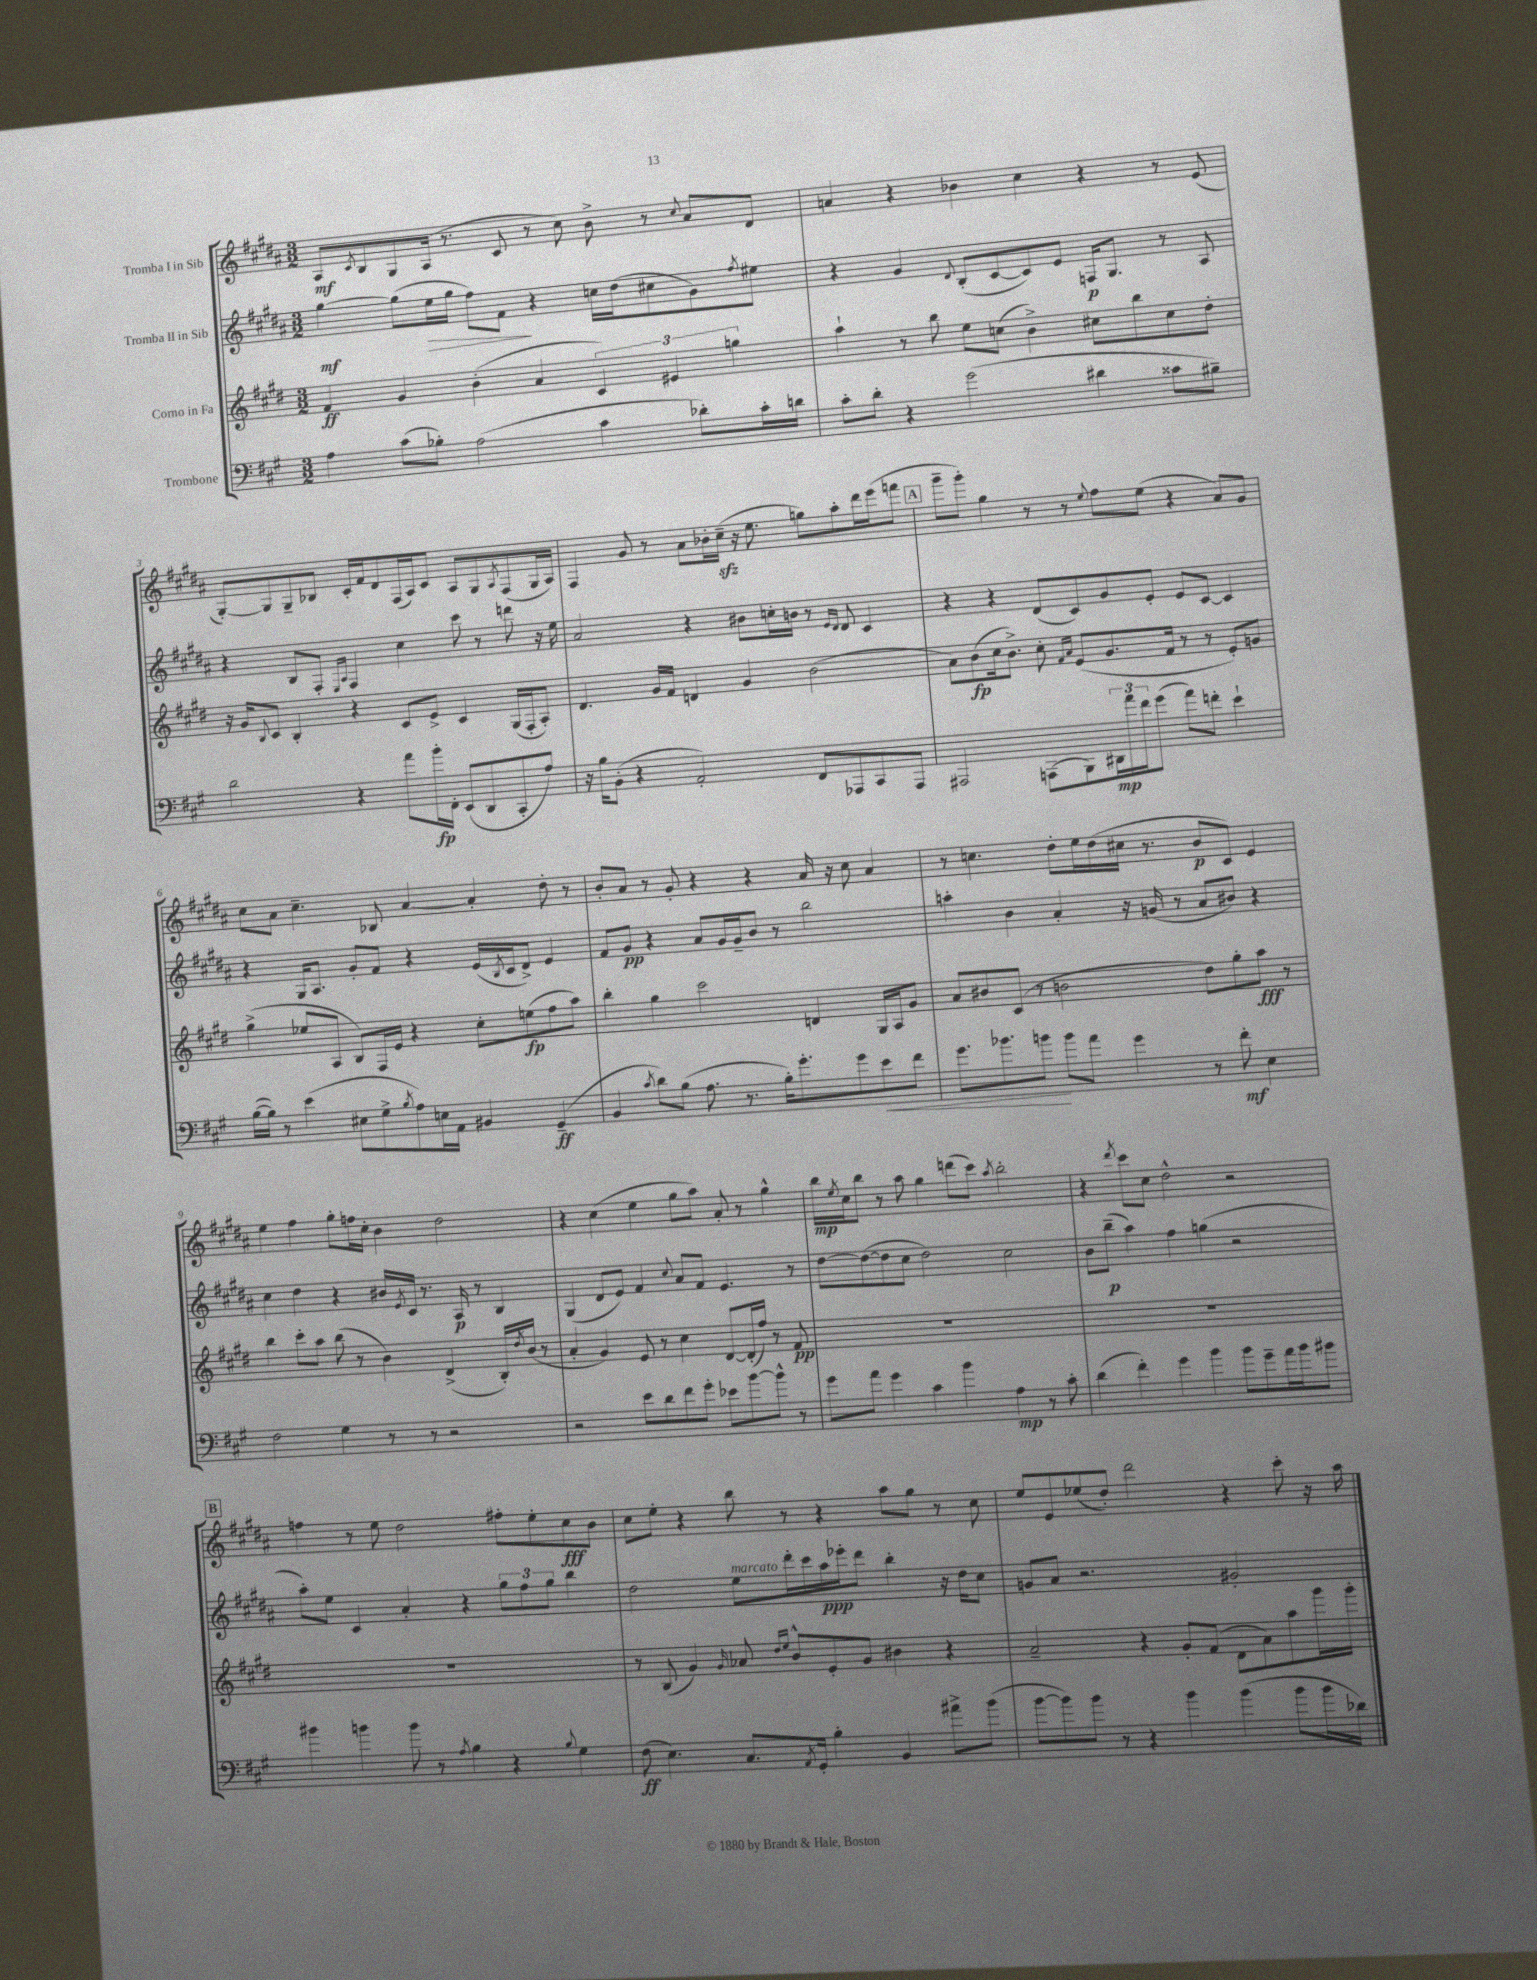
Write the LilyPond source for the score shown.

<<
\new StaffGroup <<
\new Staff = "s0" \with { instrumentName = "Tromba I in Sib" } {
    \clef treble \key b \major \numericTimeSignature \time 3/2
    ais8\mf \acciaccatura { cis'8 } b8 gis8 ais16( r8. cis'8 r8 cis''8) b'8-> r8 \appoggiatura { cis''8 } ais'8 dis'8 |
    a'4 r4 bes'4 cis''4 r4 r8 e'8( |
    gis8~-.) gis8 gis8-- bes8 cis'16-. fis'16 dis'8 fis16( ais16) cis'8 ais8 gis8 \acciaccatura { ais8 } fis8( gis16 ais16) |
    fis4 gis'8 r8 ais'8 bes'16-. cis''16--\sfz( r16 e''8. g''8) ais''8-. dis'''16 e'''16( f'''8 |
    \mark \markup { \box "A" } gis'''8-- gis'''8-.) gis''4 r8 r8 \appoggiatura { e''8 } fis''8 e''8( r4 ais'8) gis'8 |
    cis''8 ais'8 cis''4.-- bes8 ais'4~ ais'4-. dis''8-. r8 |
    b'8-. ais'8 r8 gis'8-. r4 r4 ais'16 r16 cis''8 ais'4 |
    r8 c''4. dis''8-. e''16 dis''16( cis''16 r8. b'8\p cis'8) e'4 |
    e''4 fis''4 gis''8-. f''16 cis''16-. b'4 dis''2 |
    r4 cis''4( e''4 gis''8 ais''8) ais'8-. r8 gis''4-^ |
    b''16\mp \acciaccatura { e''8 } cis''16 b''8 r8 ais''8 gis''4 d'''8( cis'''8) \acciaccatura { ais''8 } b''2-. |
    r4 \acciaccatura { dis'''8 } cis'''8 cis''8 dis''2-^ r2 |
    \mark \markup { \box "B" } f''4 r8 e''8 dis''2 fis''8-. e''8-. cis''8\fff b'8 |
    cis''8 e''8-. r4 b''8 r8 r4 ais''8 gis''8 r8 cis''8 |
    e''8 e'8 ees''8( dis''8-.) dis'''2 r4 cis'''8-. r16 ais''16 \bar "|." |
}
\new Staff = "s1" \with { instrumentName = "Tromba II in Sib" } {
    \clef treble \key b \major \numericTimeSignature \time 3/2
    gis''4~\mf gis''8( e''16\> gis''16 fis''8) fis'8\! r4 c''16 dis''16( cis''8 gis'8) \acciaccatura { fis''8 } eis''8 |
    r4 gis'4 \appoggiatura { dis'8 } b8-.( cis'8~ cis'8) e'8 f16\p gis8. r8 ais8 |
    r4 b8 fis8-. \grace { e16 ais16 } fis4 cis''4 cis'''8 r8 d'''8 r16 e''16 |
    ais'2 r4 bis'8 c''16-. b'16 r8 \grace { e'16 dis'16 } dis'8 cis'4 |
    \mark \markup { \box "A" } r4 r4 dis'8( cis'8) gis'8 e'8-. e'8 cis'8~ cis'4 |
    r4 gis16 ais8. gis'8-. fis'8 r4 e'16( \acciaccatura { b8 } cis'16 dis'8->) e'4 |
    fis'8 gis'8\pp r4 ais'8 gis'16 gis'16-- b'8 r8 b''2 |
    a''4-. b'4 ais'4-. r16 g'16( r8 ais'8 bis'8) r4 |
    cis''4 dis''4 r4 bis'16 \acciaccatura { e'8 } cis'16 r8. ais16\p r8 b4 |
    gis4( dis'8 e'8) fis'4 \appoggiatura { cis''8 } ais'8 fis'8 e'4. r8 |
    dis''8~ dis''8~( dis''8 cis''8 dis''2) cis''2 |
    b'8 b''8--\p( ais''4) fis''4 g''4( r2 |
    \mark \markup { \box "B" } ais''8-.) e''8 cis'4 ais'4-. r4 \tuplet 3/2 { gis''8 fis''8 gis''8 } b''4 |
    dis''2 e''8^\markup { \italic "marcato" } dis'''16-. cis'''16 ais''16\ppp ees'''16-. dis'''8 b''4-. r16 dis''16 cis''8 |
    g'8 ais'8 r2. gis'2-. \bar "|." |
}
\new Staff = "s2" \with { instrumentName = "Corno in Fa" } {
    \clef treble \key e \major \numericTimeSignature \time 3/2
    fis'4\ff gis'4 b'4-.( a'4 \tuplet 3/2 { cis'4) eis'4 g''4 } |
    a''4-! r8 b''8 e''8 c''8( b'4->) cis''8 b''8 cis''8 dis''8-. |
    r16 gis'16 \appoggiatura { b8 } cis'8 b4-. r4 cis'8 e'8-> cis'4 gis16( fis16-. a8-.) |
    dis'4. gis'16 fis'16 d'4 gis'4 b'2( |
    \mark \markup { \box "A" } a'8) b'8\fp( cis''16 b'8.->) cis''8-. \grace { fis'16 a'16 } e'8( gis'8. fis'16 r8 r8 e'8-.) g'8 |
    gis''4->( ees''8 a8 b8) fis16 e'16 r4 cis''8-. e''8\fp( fis''8 a''8) |
    b''4-. gis''4 cis'''2 d'4 gis16 a16 gis'8 |
    a'8 bis'8 cis'8( r8 b'2 dis''8) gis''8-. a''8\fff r8 |
    b''4 cis'''8-. a''8 b''8( r8 b'4) dis'4->( b16-.) \acciaccatura { dis''8 } b'16( r8 |
    a'4-. gis'4) e'8 r8 cis''4 dis'8~ dis'16-.( fis''16) r8 fis'8\pp |
    R1. |
    R1. |
    \mark \markup { \box "B" } R1. |
    r8 b8( gis'4) \grace { gis'16 } aes'8 \grace { dis''16 e''16 } b'8-^ e'8-. gis'8 bis'4 r4 |
    a'2-- r4 gis'8-. fis'8( dis'8 a'8) a''8 gis'''16 gis'''16-. \bar "|." |
}
\new Staff = "s3" \with { instrumentName = "Trombone" } {
    \clef bass \key a \major \numericTimeSignature \time 3/2
    a4 cis'8( bes8-.) a2( cis'4 des'8-.) cis'16-. d'16 |
    cis'8-. d'8-. r4 gis'2( dis'4 cisis'8 bis8--) |
    d'2 r4 a'8 b'16-.\fp fis,16-. e,8( d,8 cis,8-. a8) |
    r16 b16 b,8-.( r4 a,2-.) fis,8 aes,,8 cis,8 aes,,8 |
    \mark \markup { \box "A" } ais,,2 a,,8( b,,8) \tuplet 3/2 { dis,16\mp a'16 fis'16 } gis'8( a'8) f'8-. e'4-! |
    b16~( b16) r8 e'4( eis8 gis8-> \acciaccatura { b8 } a8) e16 a,16 bis,4 gis,4--\ff( |
    b,4 \acciaccatura { cis'8 } d'8) b8( a8. r8. b16-.) gis'8.-. gis'8 e'8\< fis'8 |
    gis'8. bes'8. b'8\! b'8 a'8 gis'4 r8 fis'8-.\mf e4 |
    fis2 gis4 r8 r8 r2 |
    r2 e'8 d'8 fis'8 gis'8-. ees'8 b'8~ b'8-^ r8 |
    gis'8 a'8 gis'4 cis'4 b'4 a4\mp r8 cis'8-. |
    d'4( fis'4-.) gis'4 b'4 b'8 gis'8-- a'16 b'16 bis'8 |
    \mark \markup { \box "B" } bis'4 b'4 b'8 r8 \acciaccatura { a8 } b4 r4 \appoggiatura { b8 } gis4 |
    fis8\ff( e4.) cis8. \acciaccatura { a,8 } gis,16-. b4-. b,4 ais'8-> b'8( |
    b'8~ b'8) b'8 r8 r4 b'4 b'4( b'8 b'16 des'16) \bar "|." |
}
>>
>>
